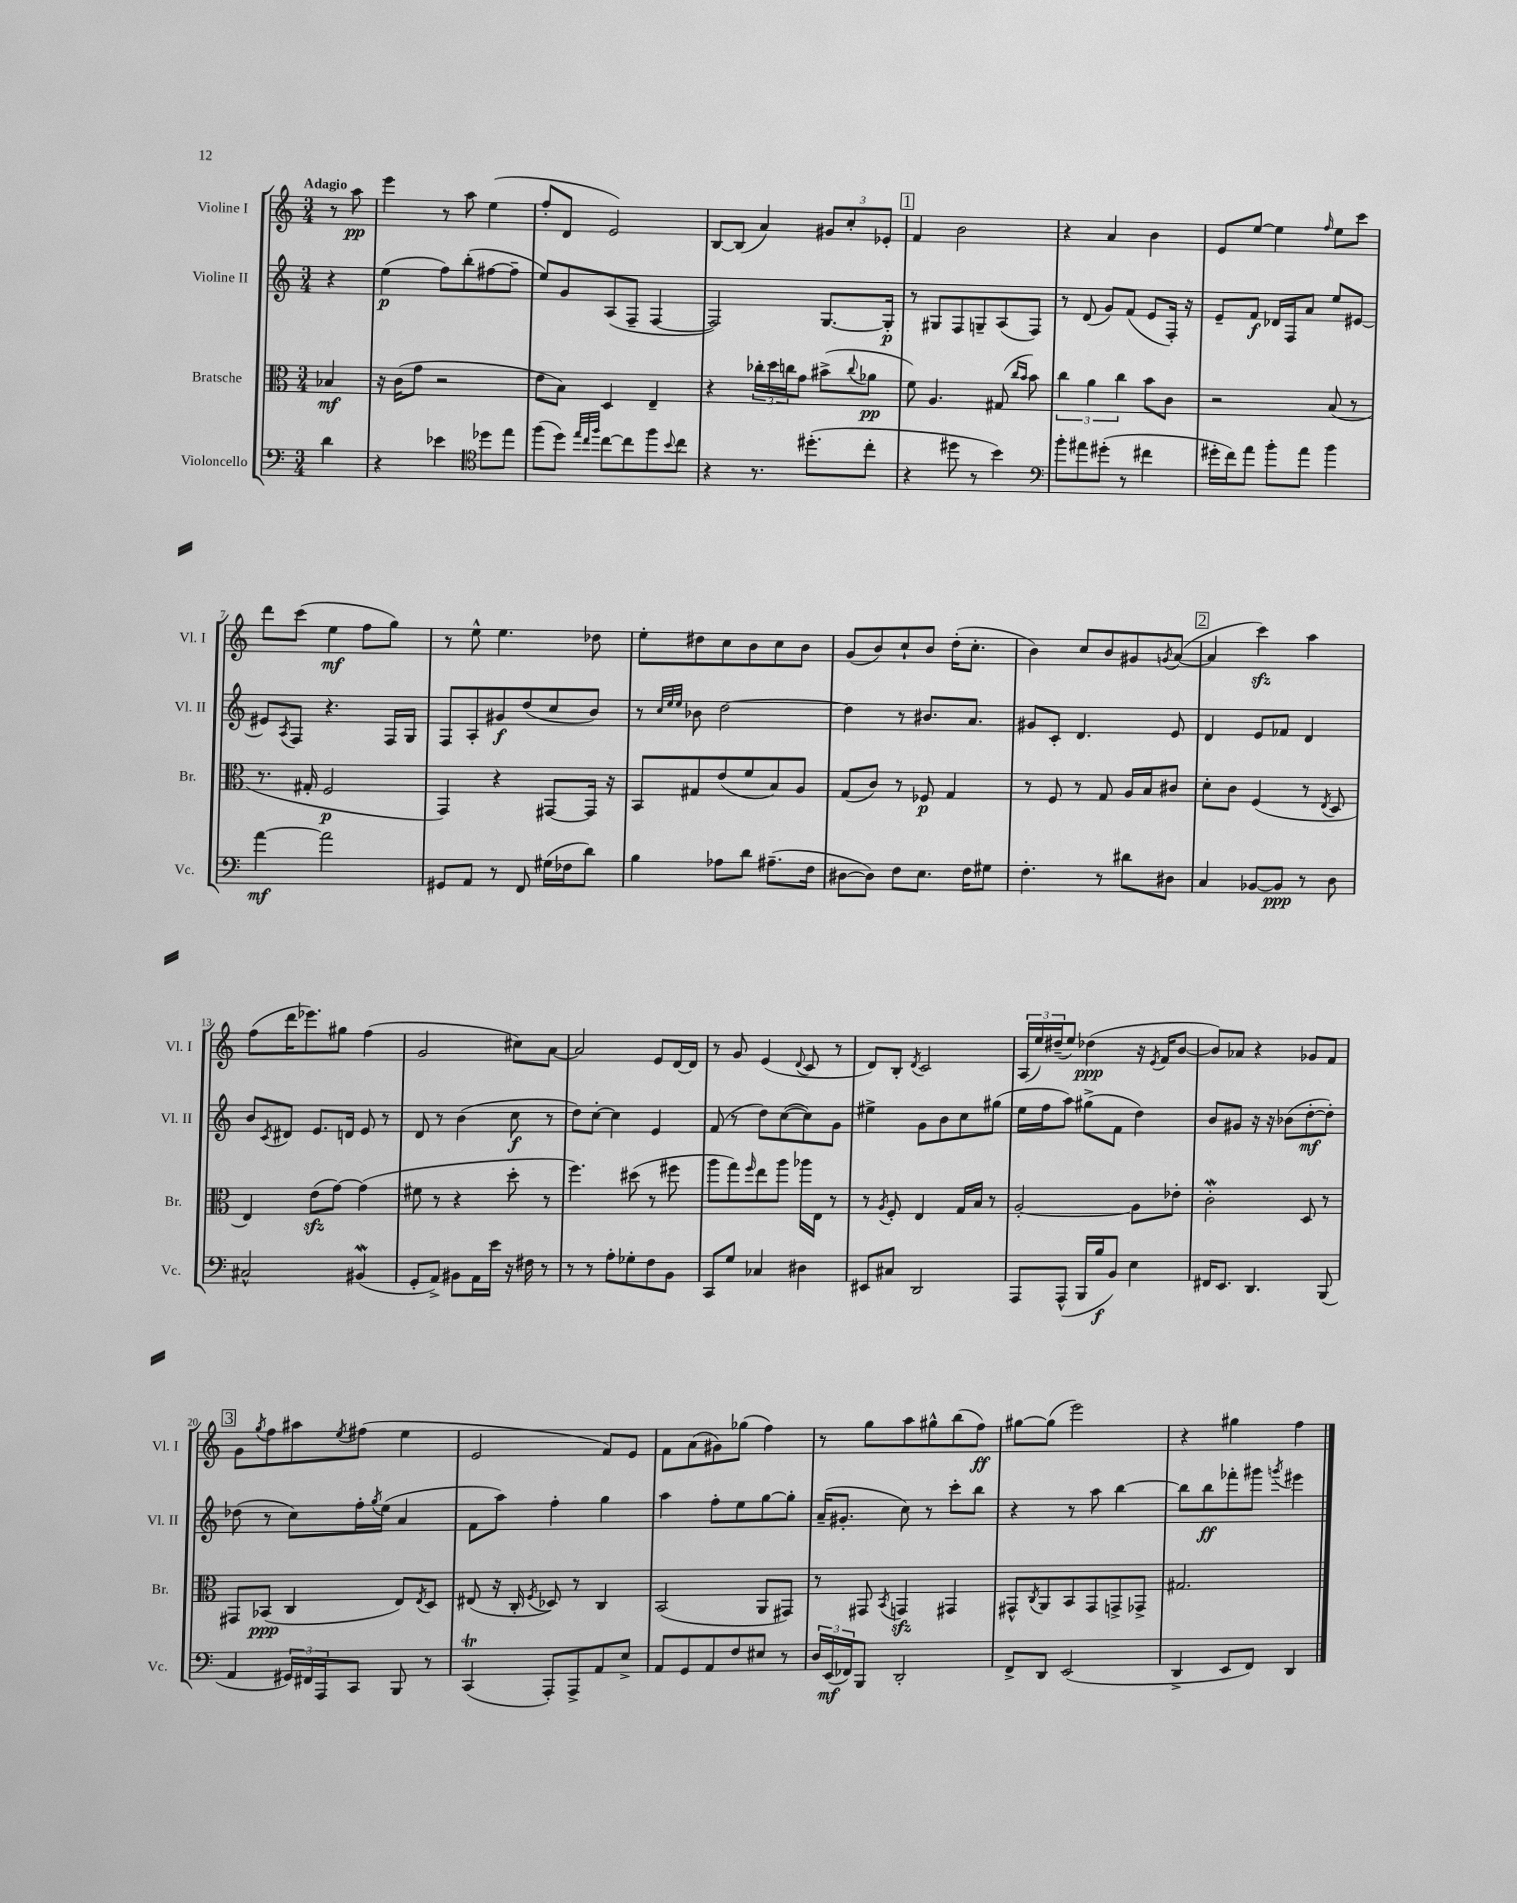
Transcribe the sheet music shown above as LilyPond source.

<<
\new StaffGroup <<
\new Staff = "s0" \with { instrumentName = "Violine I" shortInstrumentName = "Vl. I" } {
    \clef treble \key c \major \numericTimeSignature \time 3/4 \partial 4 \tempo "Adagio"
    r8 a''8\pp |
    e'''4 r8 a''8 e''4( |
    f''8-. d'8 e'2) |
    b8~ b8( a'4) \tuplet 3/2 { gis'8 c''8-. ees'8-. } |
    \mark \markup { \box "1" } f'4 b'2 |
    r4 a'4 b'4 |
    e'8 e''8~ e''4 \grace { f''16 } e''8 c'''8 |
    d'''8 c'''8( e''4\mf f''8 g''8) |
    r8 e''8-^ e''4. des''8 |
    e''8-. dis''8 c''8 b'8 c''8 b'8 |
    g'8( b'8) c''8-! b'8 d''16-.( c''8.-. |
    b'4) c''8 b'8 gis'8 \acciaccatura { g'8 } a'8~( |
    \mark \markup { \box "2" } a'4 c'''4\sfz) a''4 |
    f''8( d'''16 ees'''8.) gis''8 f''4( |
    g'2 cis''8) a'8~ |
    a'2 e'8 d'16~ d'16 |
    r8 g'8 e'4( \appoggiatura { d'8 } c'8 r8 |
    d'8) b8-. \acciaccatura { d'8 } c'2 |
    \tuplet 3/2 { a16( e''16) dis''16--( } e''8) des''4\ppp( r16 \acciaccatura { e'8 } f'16 b'8~ |
    b'8) aes'8 r4 ges'8 f'8 |
    \mark \markup { \box "3" } g'8 \acciaccatura { g''8 } f''8 ais''8 \acciaccatura { e''8 } fis''8( e''4 |
    e'2 f'8) e'8 |
    f'8 a'8( gis'8) ges''8( f''4) |
    r8 g''8 a''8 gis''8-^ b''8( f''8\ff) |
    gis''8~ gis''8( e'''2) |
    r4 gis''4 f''4 \bar "|." |
}
\new Staff = "s1" \with { instrumentName = "Violine II" shortInstrumentName = "Vl. II" } {
    \clef treble \key c \major \numericTimeSignature \time 3/4 \partial 4
    r4 |
    e''4\p( f''8) b''8-.( fis''8~ fis''8-- |
    e''8) g'8 a8( f8-- f4~ |
    f2) g8.~ g16-.\p |
    \mark \markup { \box "1" } r8 gis8 f8 g8-- a8( f8) |
    r8 d'8( g'8) f'8( e'8 f16-.) r16 |
    e'8-- f'8\f des'16 f16 a'8 e''8 eis'8~ |
    eis'8 \acciaccatura { a8 } f8 r4. f16 g16 |
    f8 a8-. gis'8\f d''8( c''8 b'8) |
    r8 \grace { c''32 e''32 e''32 } bes'8 d''2~ |
    d''4 r8 bis'8. a'8. |
    gis'8 c'8-. d'4. e'8 |
    \mark \markup { \box "2" } d'4 e'8 fes'8 d'4 |
    b'8 \acciaccatura { c'8 } dis'8 e'8. d'16 e'8 r8 |
    d'8 r8 b'4( c''8\f r8 |
    d''8) c''8~-. c''4 e'4 |
    f'8( r8 d''8) c''8~( c''8) g'8 |
    eis''4-> g'8 b'8 c''8 gis''8( |
    e''16 f''16 a''8) gis''8->( f'8 d''4) |
    b'8 gis'8 r16 r16 bes'8( d''8~-.\mf d''8-.) |
    \mark \markup { \box "3" } des''8( r8 c''8) f''16-. \acciaccatura { g''8 } e''16( a'4 |
    f'8 a''8) f''4-. g''4 |
    a''4 f''8-. e''8 g''8~ g''8-. |
    a'16--( gis'8.-. c''8) r8 c'''8-. b''8 |
    r4 r8 a''8 b''4~ |
    b''8 b''8\ff fes'''8-. gis'''8 \acciaccatura { g'''8 } eis'''4 \bar "|." |
}
\new Staff = "s2" \with { instrumentName = "Bratsche" shortInstrumentName = "Br." } {
    \clef alto \key c \major \numericTimeSignature \time 3/4 \partial 4
    bes4\mf |
    r16 c'16( g'8 r2 |
    e'8 b8) d4 e4-- |
    r4 \tuplet 3/2 { ces''16-. d''16 c''16 } g'8 bis'8->( \appoggiatura { c''8 } aes'8\pp |
    \mark \markup { \box "1" } f'8) a4. gis8( \grace { c''16 b'16 } b'8) |
    \tuplet 3/2 { c''4 a'4 c''4 } b'8 c'8 |
    r2 b8( r8 |
    r8. gis16-. f2\p |
    g,4) r4 gis,8~ gis,16 r16 |
    b,8 gis8 e'8( f'8 b8) a8 |
    g8( c'8) r8 fes8\p g4 |
    r8 f8 r8 g8 a16 b16 cis'8 |
    \mark \markup { \box "2" } d'8-. c'8 f4( r8 \acciaccatura { e8 } d8 |
    e4) e'8\sfz( g'8~) g'4( |
    fis'8 r8 r4 d''8-. r8 |
    f''4.) dis''8( r8 fis''8 |
    a''8 g''8) \grace { f''16 } e''8 a''8 aes''16 e16 r8 |
    r8 \acciaccatura { a8 } f8-. e4 g16 b16 r8 |
    a2~-. a8 ees'8-. |
    c'2-.\mordent d8 r8 |
    \mark \markup { \box "3" } gis,8 bes,8\ppp( c4 e8) \acciaccatura { e8 } d8 |
    eis8( r16 c16-. \acciaccatura { f8 } des8) r8 c4 |
    b,2( a,8 gis,8) |
    r8 gis,8 \acciaccatura { b,8 } g,4\sfz gis,4 |
    gis,8-^ \acciaccatura { c8 } a,8 b,8 gis,8 g,8-> ges,8-> |
    gis2. \bar "|." |
}
\new Staff = "s3" \with { instrumentName = "Violoncello" shortInstrumentName = "Vc." } {
    \clef bass \key c \major \numericTimeSignature \time 3/4 \partial 4
    d'4 |
    r4 ees'4 \clef tenor des''8 e''8 |
    f''8( d''8) \grace { e''32 c''32 f''32 } c''8~ c''8 f''8 \appoggiatura { b'8 } c''8 |
    r4 r8. dis''8.-.( c''8-. |
    \mark \markup { \box "1" } r4 dis''8 r8 b'4) |
    \clef bass b'8-. ais'8 gis'8-.( r8 fis'4 |
    gis'16-. f'16) a'8 b'8-. a'8 b'4 |
    a'4~\mf a'2 |
    gis,8 a,8 r8 f,8 gis16( fes16 d'8) |
    b4 aes8 d'8 ais8.--( f16 |
    dis8~ dis8) f8 e8. f16 gis8 |
    f4.-. r8 dis'8 dis8 |
    \mark \markup { \box "2" } c4 bes,8~ bes,8\ppp r8 d8 |
    cis2-^ bis,4\mordent( |
    g,8-. a,8->) bis,8 a,16 e'16 r16 fis16 r8 |
    r8 r8 a8-. ges8-. f8 b,8 |
    c,8 g8 ces4 dis4 |
    eis,8 cis8 d,2 |
    a,,8 a,,8-^( b,,16 b16\f b,8) e4 |
    fis,16 e,8. d,4. b,,8( |
    \mark \markup { \box "3" } a,4 \tuplet 3/2 { gis,16) fis,16 a,,16 } c,8 b,,8 r8 |
    c,4\trill( a,,8-.) a,,8-> a,8 e8-> |
    a,8 g,8 a,8 f8 eis8 r8 |
    \tuplet 3/2 { d16 e,16\mf( fes,16) } b,,8 d,2-. |
    f,8-> d,8 e,2( |
    d,4-> e,8 f,8) d,4 \bar "|." |
}
>>
>>
